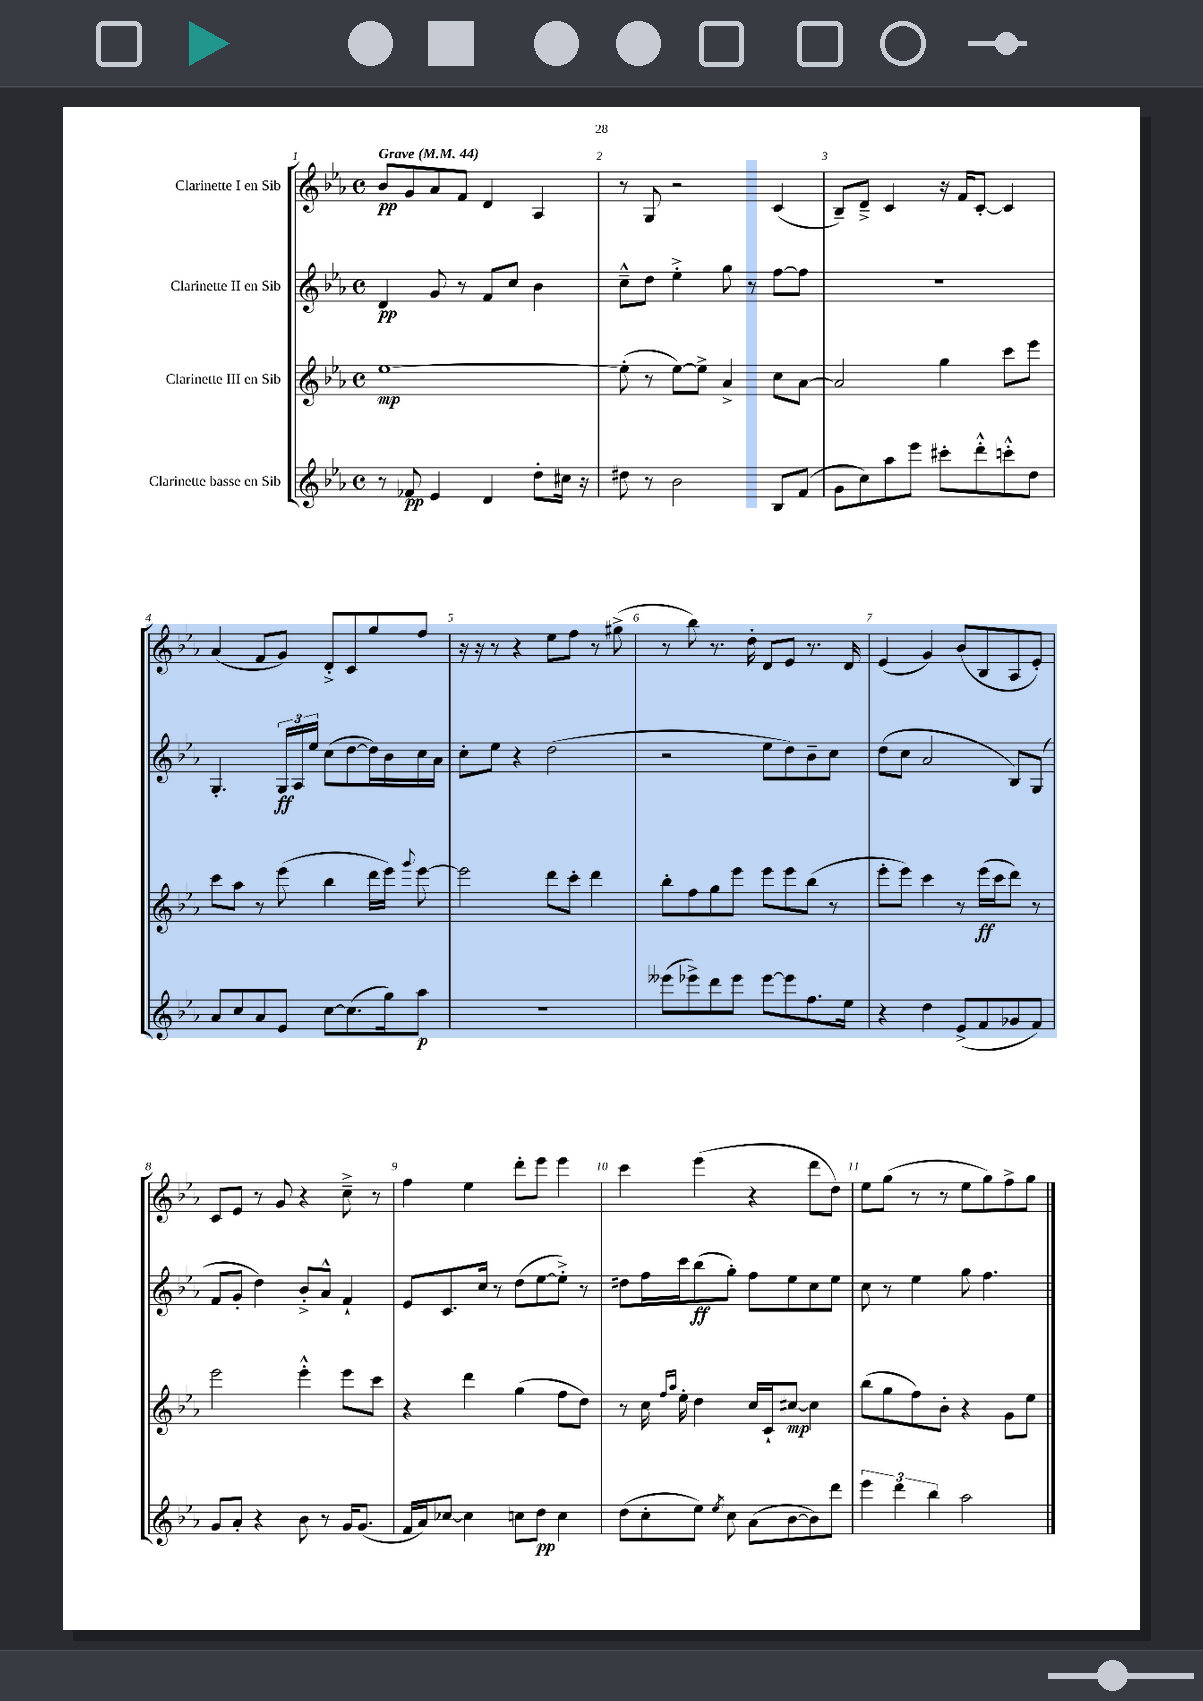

**kern	**dynam	**kern	**dynam	**kern	**dynam	**kern	**dynam
*part4	*part4	*part3	*part3	*part2	*part2	*part1	*part1
*staff4	*staff4	*staff3	*staff3	*staff2	*staff2	*staff1	*staff1
*I"Clarinette basse en Sib	*	*I"Clarinette III en Sib	*	*I"Clarinette II en Sib	*	*I"Clarinette I en Sib	*
*clefG2	*	*clefG2	*	*clefG2	*	*clefG2	*
*k[b-e-a-]	*	*k[b-e-a-]	*	*k[b-e-a-]	*	*k[b-e-a-]	*
*M4/4	*	*M4/4	*	*M4/4	*	*M4/4	*
*met(c)	*	*met(c)	*	*met(c)	*	*met(c)	*
*MM44	*	*MM44	*	*MM44	*	*MM44	*
=1	=1	=1	=1	=1	=1	=1	=1
!	!	!	!	!	!	!LO:TX:a:B:t=Grave	!
8r	.	[1ee-	mp	4d/	pp	8b-/L	pp
8f-X/	pp	.	.	.	.	8g/	.
4e-/	.	.	.	8g/	.	8a-/	.
.	.	.	.	8r	.	8f/J	.
4d/	.	.	.	8f/L	.	4d/	.
.	.	.	.	8cc/J	.	.	.
8dd'\L	.	.	.	4b-\	.	4A-/	.
16cc#X\Jk	.	.	.	.	.	.	.
16r	.	.	.	.	.	.	.
=2	=2	=2	=2	=2	=2	=2	=2
8dd#X\	.	(8ee-'\]	.	8cc~^^\L	.	8r	.
8r	.	8r	.	8dd\J	.	8G/	.
2b-\	.	[8ee-\L)	.	4ee-'^\	.	2r	.
.	.	8ee-^\J]	.	.	.	.	.
.	.	4a-^/	.	8gg\	.	.	.
.	.	.	.	8r	.	.	.
8B-/L	.	8cc\L	.	[8ff\L	.	(4c/	.
(8f/J	.	[8a-\J	.	8ff\J]	.	.	.
=3	=3	=3	=3	=3	=3	=3	=3
8g\L	.	2a-/]	.	1r	.	8B-~/L)	.
8cc\)	.	.	.	.	.	8d~^/J	.
8aa-\	.	.	.	.	.	4c/	.
8eee-\J	.	.	.	.	.	.	.
8ccc#X'\L	.	4gg\	.	.	.	16r	.
.	.	.	.	.	.	16f/KL	.
8ddd'^^\	.	.	.	.	.	[8c'/J	.
8cccn'^^\	.	8ccc\L	.	.	.	4c/]	.
8dd\J	.	8eee-\J	.	.	.	.	.
!!LO:LB:g=z
=4	=4	=4	=4	=4	=4	=4	=4
8a-/L	.	8ccc\L	.	4.G'/	.	(4a-/	.
8cc/	.	8aa-\J	.	.	.	.	.
8a-/	.	8r	.	.	.	8f/L	.
8e-/J	.	(8eee-\	.	24G/LL	ff	8g/J)	.
.	.	.	.	24A-/	.	.	.
.	.	.	.	24ee-/JJ	.	.	.
[8cc\L	.	4bb-\	.	(8cc\L	.	8d'^/L	.
(8.cc\]	.	.	.	[8dd\	.	8c/	.
.	.	16ddd\LL	.	16dd\L])	.	8gg/	.
16gg\k)	.	16eee-\JJ)	.	16b-\	.	.	.
.	.	8qqggg/	.	.	.	.	.
8aa-\J	p	[8eee-\	.	16cc\	.	8ff/J	.
.	.	.	.	16a-\JJ	.	.	.
=5	=5	=5	=5	=5	=5	=5	=5
1r	.	2eee-\]	.	8cc'\L	.	16r	.
.	.	.	.	.	.	16r	.
.	.	.	.	8ee-\J	.	8r	.
.	.	.	.	4r	.	4r	.
.	.	8ddd\L	.	(2dd\	.	8ee-\L	.
.	.	8ccc'\J	.	.	.	8ff\J	.
.	.	4ddd\	.	.	.	8r	.
.	.	.	.	.	.	(8gg#X^\	.
=6	=6	=6	=6	=6	=6	=6	=6
(8eee--X\L	.	8bb-'\L	.	2r	.	8r	.
8eee-X^\)	.	8ff\	.	.	.	8bb-\)	.
8ddd\	.	8gg\	.	.	.	8.r	.
8eee-\J	.	8eee-\J	.	.	.	.	.
.	.	.	.	.	.	16dd'\	.
[8eee-\L	.	8eee-\L	.	8ee-\L	.	8d/L	.
8eee-\]	.	8eee-\	.	8dd\)	.	8e-/J	.
8.ff\	.	(8bb-\J	.	8b-~\	.	8.r	.
.	.	8r	.	8cc\J	.	.	.
16ee-\Jk	.	.	.	.	.	16d/	.
=7	=7	=7	=7	=7	=7	=7	=7
4r	.	8eee-'\L	.	(8dd\L	.	(4e-/	.
.	.	8eee-\J)	.	8cc\J	.	.	.
4dd\	.	4ccc\	.	2a-/	.	4g/)	.
(8e-^/L	.	8r	.	.	.	(8b-/L	.
8f/	.	(16eee-\LL	ff	.	.	8B-/	.
.	.	16ccc\J	.	.	.	.	.
8g-X/	.	8ddd\J)	.	8B-/L)	.	8A-/	.
8f/J)	.	8r	.	(8G/J	.	8e-'/J)	.
!!LO:LB:g=z
=8	=8	=8	=8	=8	=8	=8	=8
8g/L	.	2eee-\	.	8f/L	.	8c/L	.
8a-'/J	.	.	.	8g'/J	.	8e-/J	.
4r	.	.	.	4dd\)	.	8r	.
.	.	.	.	.	.	8g/	.
8b-\	.	4eee-'^^\	.	8b-'^/L	.	4r	.
8r	.	.	.	8a-^^/J	.	.	.
16g/KL	.	8eee-\L	.	4f`/	.	8cc~^\	.
(8.g/J	.	.	.	.	.	.	.
.	.	8ccc\J	.	.	.	8r	.
=9	=9	=9	=9	=9	=9	=9	=9
16f/LL	.	4r	.	8e-/L	.	4ff\	.
16a-/J)	.	.	.	.	.	.	.
[8cc-X/J	.	.	.	8.c/	.	.	.
4cc-\]	.	4ddd\	.	.	.	4ee-\	.
.	.	.	.	16cc/Jk	.	.	.
.	.	.	.	8r	.	.	.
8ccn\L	.	(4gg\	.	(8dd\L	.	8ddd'\L	.
8dd\J	pp	.	.	[8ee-\	.	8eee-\J	.
4cc\	.	8ff\L	.	8ee-'^\J])	.	4eee-\	.
.	.	8dd\J)	.	8r	.	.	.
=10	=10	=10	=10	=10	=10	=10	=10
(8dd\L	.	8r	.	8dd#X\L	.	4ccc\	.
8cc'\	.	16cc\	.	16ff\L	.	.	.
.	.	16qqff/LL	.	.	.	.	.
.	.	16qqaa-/JJ	.	.	.	.	.
.	.	16ee-'\	.	16ccc\J	.	.	.
8ee-\J)	.	4dd\	.	(8bb-\	ff	(4eee-\	.
8qee-/	.	.	.	.	.	.	.
8cc\	.	.	.	8gg'\J)	.	.	.
(8a-\L	.	16cc/LL	.	8ff\L	.	4r	.
.	.	16c`/J	.	.	.	.	.
[8b-\	.	[8cc#X/J	mp	8ee-\	.	.	.
8b-\])	.	4cc#\]	.	8cc\	.	8ddd\L	.
8ddd\J	.	.	.	8ee-\J	.	8dd\J)	.
=11	=11	=11	=11	=11	=11	=11	=11
6eee-\	.	(8bb-\L	.	8cc\	.	8ee-\L	.
.	.	8gg\	.	8r	.	(8gg\J	.
6ddd\	.	.	.	.	.	.	.
.	.	8ff\)	.	4ee-\	.	8r	.
6bb-\	.	.	.	.	.	.	.
.	.	8b-'\J	.	.	.	8r	.
2aa-\	.	4r	.	8gg\	.	8ee-\L	.
.	.	.	.	4.ff\	.	8gg\)	.
.	.	8g\L	.	.	.	8ff^\	.
.	.	8ee-\J	.	.	.	8gg\J	.
==	==	==	==	==	==	==	==
*-	*-	*-	*-	*-	*-	*-	*-
